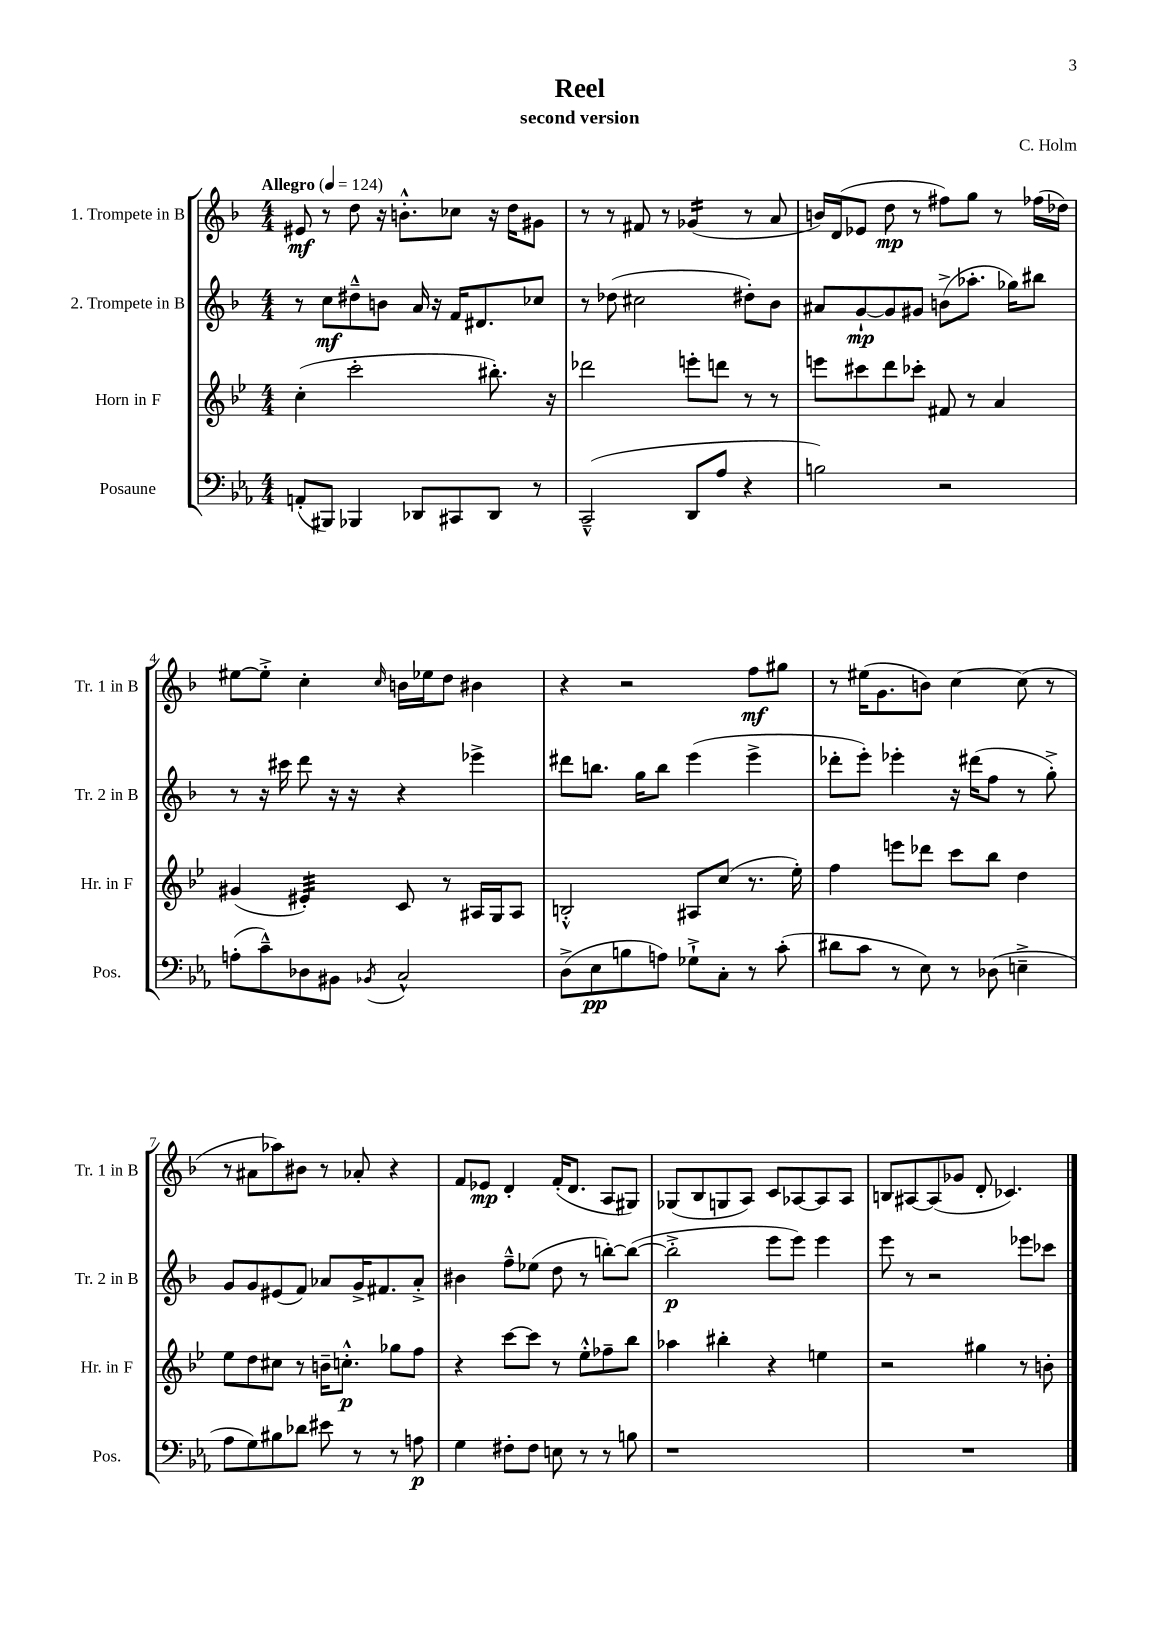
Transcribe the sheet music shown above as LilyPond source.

\header { title = "Reel" composer = "C. Holm" subtitle = "second version" }
<<
\new StaffGroup <<
\new Staff = "s0" \with { instrumentName = "1. Trompete in B" shortInstrumentName = "Tr. 1 in B" } {
    \clef treble \key f \major \numericTimeSignature \time 4/4 \tempo "Allegro" 4 = 124
    eis'8\mf r8 d''8 r16 b'8.-.-^ ces''8 r16 d''16 gis'8 |
    r8 r8 fis'8 r8 ges'4:16( r8 a'8 |
    b'16) d'16( ees'8 d''8\mp r8 fis''8) g''8 r8 fes''16( des''16) |
    eis''8~ eis''8-.-> c''4-. \grace { c''16 } b'16 ees''16 d''8 bis'4 |
    r4 r2 f''8\mf gis''8 |
    r8 eis''16( g'8. b'8) c''4~ c''8( r8 |
    r8 ais'8 aes''8) bis'8 r8 aes'8-. r4 |
    f'8 ees'8\mp d'4-. f'16-.( d'8. a8 gis8) |
    ges8( bes8 g8 a8) c'8 aes8~ aes8 aes8 |
    b8 ais8~ ais8( ges'8 d'8-. ces'4.) \bar "|." |
}
\new Staff = "s1" \with { instrumentName = "2. Trompete in B" shortInstrumentName = "Tr. 2 in B" } {
    \clef treble \key f \major \numericTimeSignature \time 4/4
    r8 c''8\mf dis''8---^ b'8 a'16 r16 f'16 dis'8. ces''8 |
    r8 des''8( cis''2 dis''8-.) bes'8 |
    ais'8 g'8~-!\mp g'8 gis'8 b'8->( aes''8.-. ges''16) bis''8 |
    r8 r16 cis'''16 d'''8 r16 r16 r4 ees'''4-> |
    dis'''8 b''8. g''16 b''8 e'''4( e'''4-> |
    des'''8-. e'''8-.) ees'''4-. r16 dis'''16( f''8 r8 g''8-.->) |
    g'8 g'8 eis'8( f'8) aes'8 g'16-> fis'8. aes'8-.-> |
    bis'4 f''8---^ ees''8( d''8 r8 b''8~-.) b''8~( |
    b''2-.->\p e'''8 e'''8) e'''4 |
    e'''8 r8 r2 ees'''8 ces'''8 \bar "|." |
}
\new Staff = "s2" \with { instrumentName = "Horn in F" shortInstrumentName = "Hr. in F" } {
    \clef treble \key bes \major \numericTimeSignature \time 4/4
    c''4-.( c'''2-. bis''8.-.) r16 |
    des'''2 e'''8-. d'''8 r8 r8 |
    e'''8 cis'''8 d'''8 ces'''8-. fis'8 r8 a'4 |
    gis'4( eis'4:32-.) c'8 r8 ais16 g16 ais8 |
    b2-.-^ ais8 c''8( r8. ees''16-.) |
    f''4 e'''8 des'''8 c'''8 bes''8 d''4 |
    ees''8 d''8 cis''8 r8 b'16-- c''8.-.-^\p ges''8 f''8 |
    r4 c'''8~ c'''8 r8 ees''8-.-^ fes''8-- bes''8 |
    aes''4 bis''4-. r4 e''4 |
    r2 gis''4 r8 b'8-. \bar "|." |
}
\new Staff = "s3" \with { instrumentName = "Posaune" shortInstrumentName = "Pos." } {
    \clef bass \key ees \major \numericTimeSignature \time 4/4
    a,8-.( bis,,8) bes,,4 des,8 cis,8 des,8 r8 |
    c,2---^( d,8 aes8 r4 |
    b2) r2 |
    a8-.( c'8---^) des8 bis,8 \acciaccatura { bes,8 } c2-^ |
    d8->( ees8\pp b8 a8) ges8-!-> c8-. r8 c'8-.( |
    dis'8 c'8 r8 ees8) r8 des8( e4---> |
    aes8 g8) bis8 des'8 eis'8 r8 r8 a8\p |
    g4 fis8-. fis8 e8 r8 r8 b8 |
    r1 |
    R1 \bar "|." |
}
>>
>>
